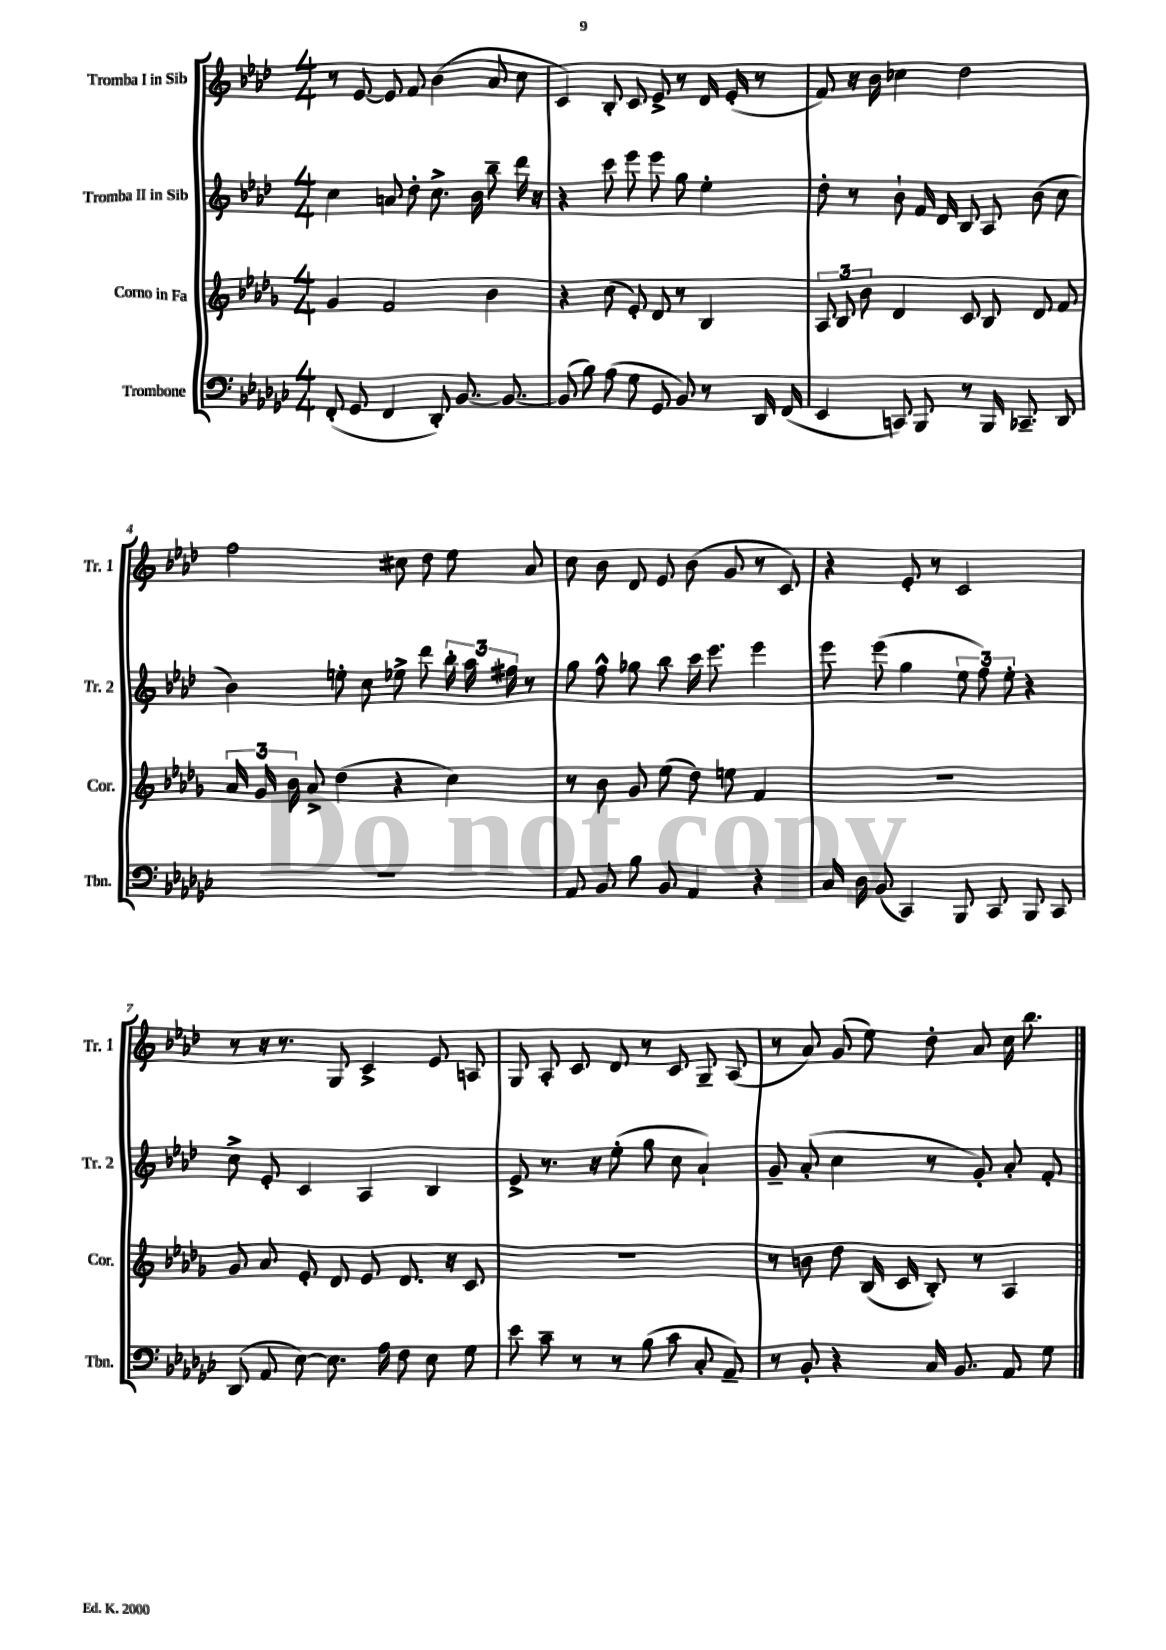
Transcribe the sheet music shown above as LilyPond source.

<<
\new StaffGroup <<
\new Staff = "s0" \with { instrumentName = "Tromba I in Sib" shortInstrumentName = "Tr. 1" } {
    \clef treble \key aes \major \numericTimeSignature \time 4/4
    \autoBeamOff r8 ees'8~ ees'8 f'8 bes'4( aes'8 c''8 |
    c'4) bes8-. c'8 ees'8-> r8 des'16 ees'16-.( r8 |
    f'8) r16 bes'16 ces''4 des''2 |
    f''2 cis''8 des''8 ees''8 aes'8 |
    c''8 bes'8 des'8 ees'8 bes'8( g'8 r8 c'8) |
    r4 ees'8-. r8 c'2 |
    r8 r16 r8. g8 c'4-> ees'8 a8 |
    g8 aes8-. c'8 des'8 r8 c'8 g8-- aes8( |
    r8 aes'8) g'8( ees''8) des''8-. aes'8 c''16 bes''8. \bar "|." |
}
\new Staff = "s1" \with { instrumentName = "Tromba II in Sib" shortInstrumentName = "Tr. 2" } {
    \clef treble \key aes \major \numericTimeSignature \time 4/4
    \autoBeamOff c''4 a'8 des''8-. c''8.-> bes'16 bes''8-- des'''16 r16 |
    r4 c'''8 ees'''8 ees'''8 g''8 ees''4-. |
    des''8-. r8 bes'8-! f'16 des'16 bes8 aes8 bes'8( c''8 |
    bes'4) e''8-. c''8 ees''8-> des'''8 \tuplet 3/2 { bes''16-. aes''16 fis''16 } r8 |
    g''8 f''8-^ ges''8 bes''8 c'''16 ees'''8. ees'''4 |
    ees'''8 ees'''8( g''4 \tuplet 3/2 { ees''8 f''8) ees''8-. } r4 |
    c''8-> ees'8-. c'4 aes4 bes4 |
    ees'8-> r8. r16 ees''8-.( g''8 c''8 aes'4-!) |
    g'8-- aes'8-.( c''4 r8 g'8-.) aes'8-. f'8-. \bar "|." |
}
\new Staff = "s2" \with { instrumentName = "Corno in Fa" shortInstrumentName = "Cor." } {
    \clef treble \key des \major \numericTimeSignature \time 4/4
    \autoBeamOff ges'4 f'2 bes'4 |
    r4 c''8( ees'8-.) des'8 r8 bes4 |
    \tuplet 3/2 { aes8 bes8 bes'8 } des'4 c'8 bes8 des'8 f'8 |
    \tuplet 3/2 { aes'16 ges'16 bes'16 } aes'8-> des''4( r4 c''4) |
    r8 bes'8 ges'8 ees''8( des''8) e''8 f'4 |
    R1 |
    ges'8 aes'8 ees'8-. des'8 ees'8 des'8. r16 c'8 |
    R1 |
    r8 b'8 des''8 bes16( c'16 bes8-.) r8 aes4 \bar "|." |
}
\new Staff = "s3" \with { instrumentName = "Trombone" shortInstrumentName = "Tbn." } {
    \clef bass \key ges \major \numericTimeSignature \time 4/4
    \autoBeamOff f,8-.( ges,8 f,4 des,8-.) bes,8.~ bes,8.~ |
    bes,8( bes8) aes8( ges8 ges,8 bes,8) r8 des,16 f,16( |
    ees,4 c,8) bes,,8 r8 bes,,16 ces,8.-- des,8 |
    r1 |
    aes,8 bes,8 bes8 bes,8 aes,4 r4 |
    ces16 des16 bes,8( ces,4) bes,,8 ces,8 bes,,8 ces,8 |
    des,8( aes,8 ees8~) ees8. aes16 f8 ees8 ges8 |
    ees'8 ces'8-- r8 r8 bes8( ces'8 ces8-. aes,8--) |
    r8 bes,8-. r4 ces16 bes,8. aes,8 ges8 \bar "|." |
}
>>
>>
